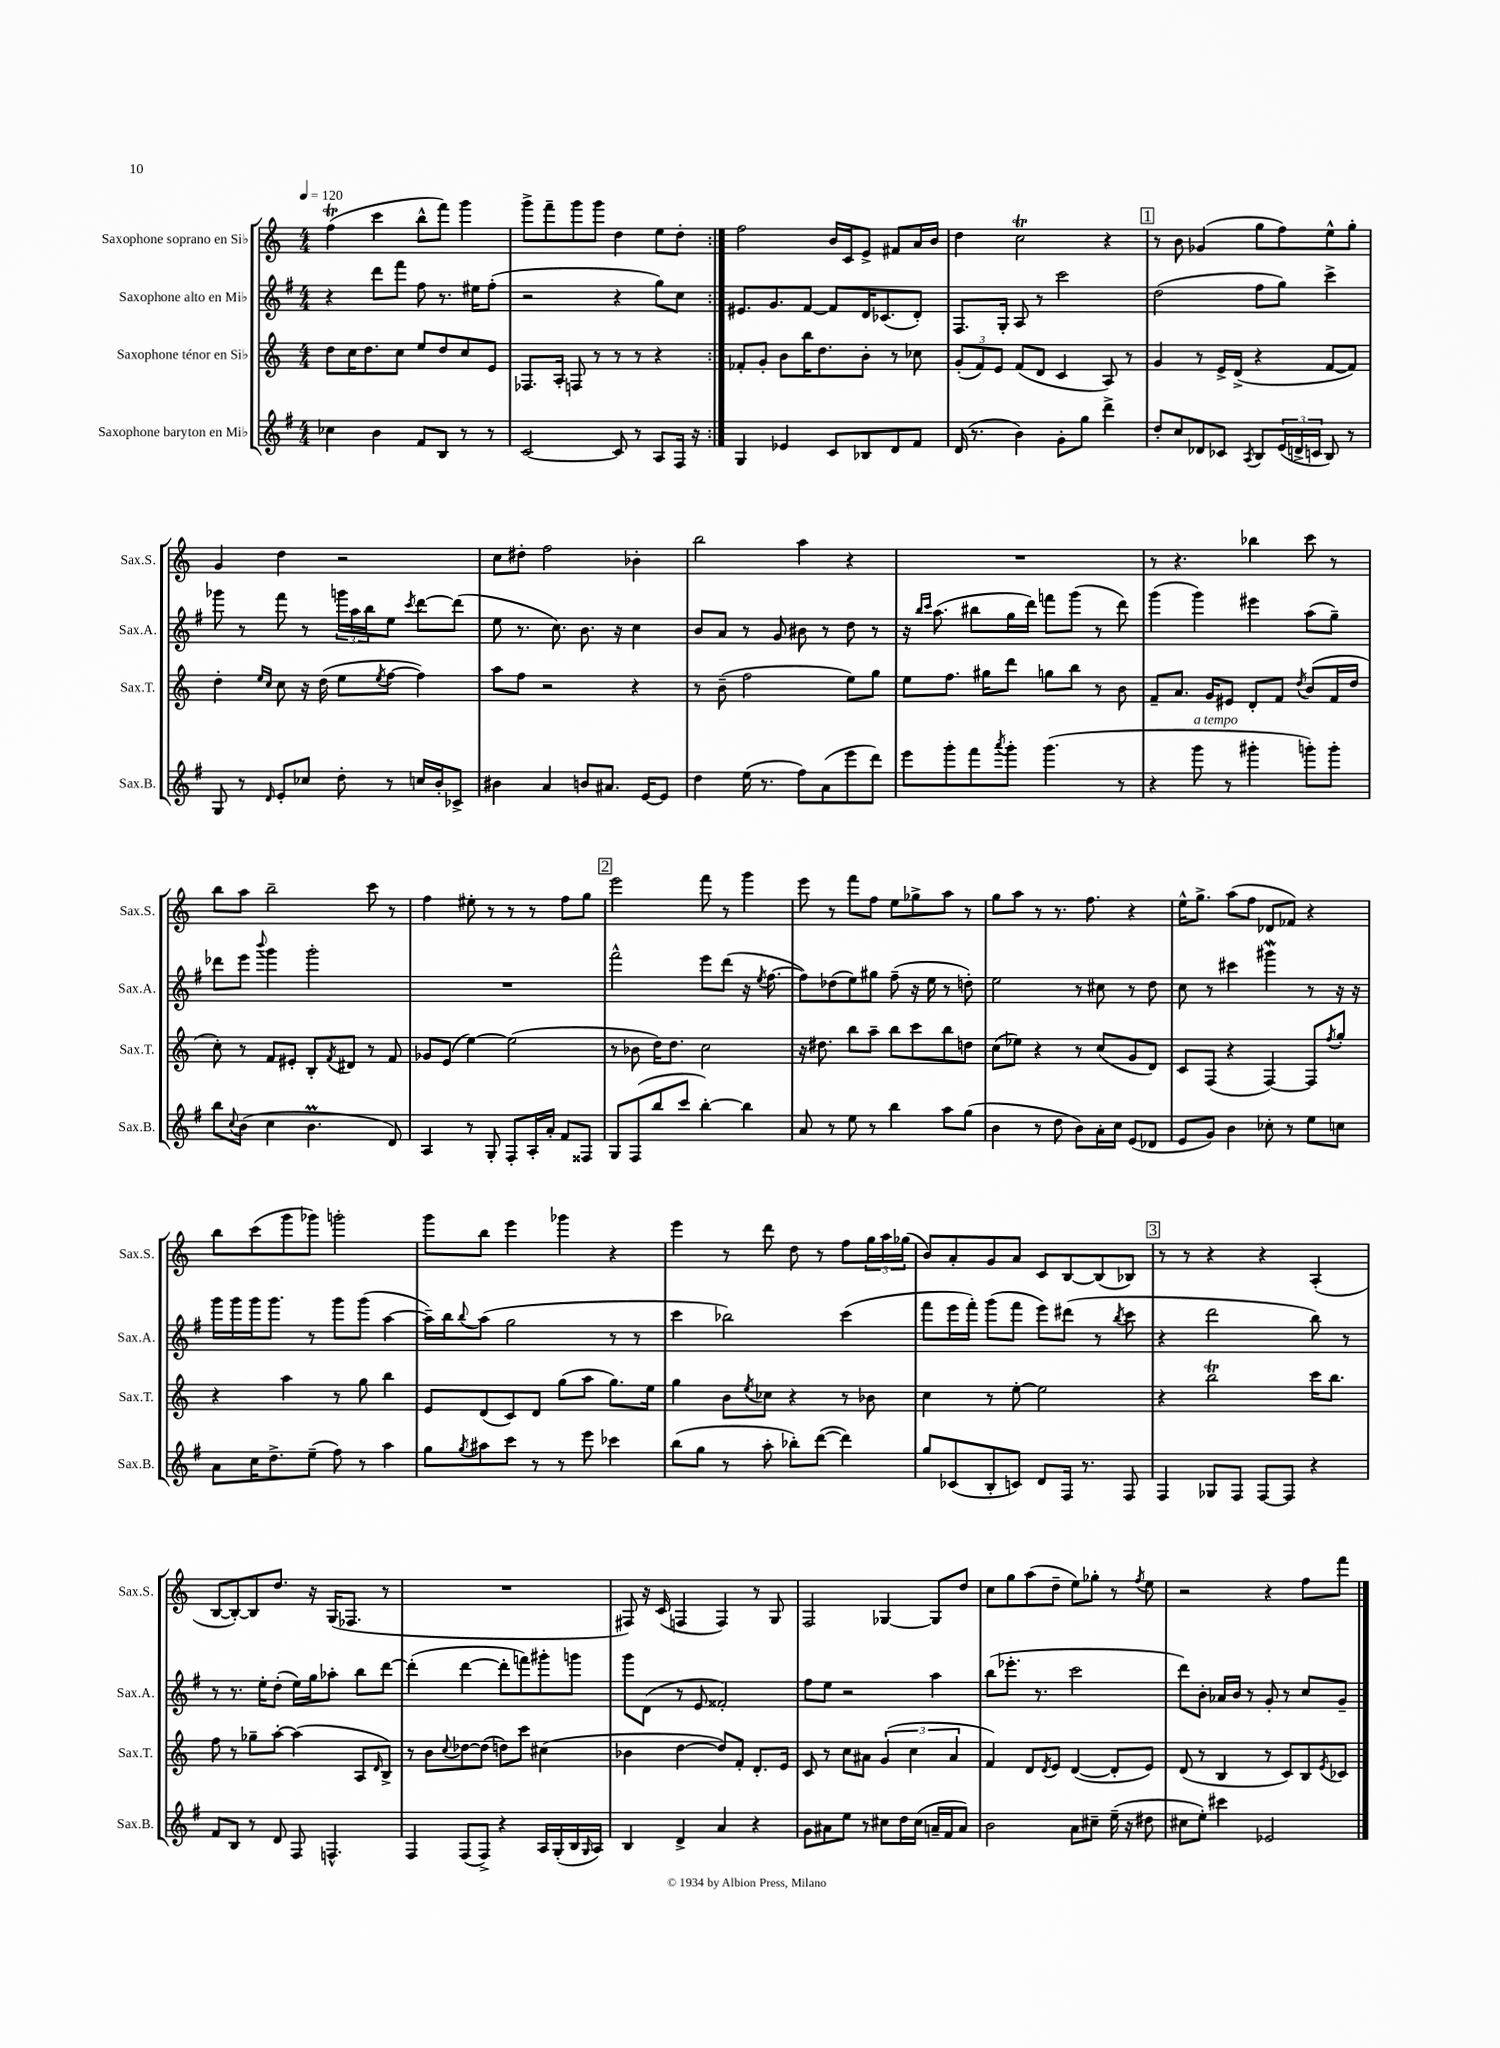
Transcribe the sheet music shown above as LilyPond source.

<<
\new StaffGroup <<
\new Staff = "s0" \with { instrumentName = "Saxophone soprano en Sib" shortInstrumentName = "Sax.S." } {
    \clef treble \key c \major \numericTimeSignature \time 4/4 \tempo 4 = 120
    \repeat volta 2 { f''4\trill( c'''4 b''8-^ f'''8) g'''4 |
    g'''8-> f'''8-- g'''8 g'''8 d''4 e''8 d''8-. | }
    f''2 b'16 c'16 e'8-> fis'8 a'16 b'16 |
    d''4 c''2\trill r4 |
    \mark \markup { \box "1" } r8 b'8 ges'4( g''8 f''8) e''8-^ g''8-. |
    g'4 d''4 r2 |
    c''8 dis''8-. f''2 bes'4-. |
    b''2 a''4 r4 |
    R1 |
    r8 r4. bes''4 c'''8 r8 |
    b''8 a''8 b''2-- c'''8 r8 |
    f''4 eis''8-. r8 r8 r8 f''8 g''8 |
    \mark \markup { \box "2" } e'''2 f'''8 r8 g'''4 |
    e'''8 r8 f'''8 f''8 e''8 ges''8-> a''8 r8 |
    g''8 a''8 r8 r8. f''8. r4 |
    e''16-^ g''8.-> a''8( f''8 des'8 fes'8) r4 |
    b''8 c'''8( g'''8 ges'''8) g'''2-. |
    g'''8 b''8 e'''4 ges'''4 r4 |
    e'''4 r8 d'''8 d''8 r8 f''8 \tuplet 3/2 { g''16 a''16 ges''16( } |
    b'8) a'8-. g'8 a'8 c'8 b8~ b8( bes8) |
    \mark \markup { \box "3" } r8 r8 r4 r4 a4-.( |
    b8~ b8~-.) b8 d''8. r16 g16( fes8. r8 |
    R1 |
    fis8) r16 c'16( f4 f4) r8 g8 |
    f2 ges4~ ges8 d''8 |
    c''8 g''8 a''8( d''8-- e''8) ges''8-. r8 \acciaccatura { f''8 } e''8 |
    r2 r4 f''8 f'''8 \bar "|." |
}
\new Staff = "s1" \with { instrumentName = "Saxophone alto en Mib" shortInstrumentName = "Sax.A." } {
    \clef treble \key g \major \numericTimeSignature \time 4/4
    \repeat volta 2 { r4 d'''8 fis'''8 fis''8 r8. eis''16 fis''8-.( |
    r2 r4 g''8) c''8 | }
    eis'8. g'8. fis'8~ fis'8 d'16 ces'8.( d'8-.) |
    fis8. g16-. a8 r8 c'''2 |
    \mark \markup { \box "1" } d''2( fis''8 g''8) c'''4-> |
    ges'''8 r8 fis'''8 r8 \tuplet 3/2 { g'''16 a''16 b''16 } e''8 \acciaccatura { c'''8 } d'''8~ d'''8( |
    e''8 r8. c''8.) b'8. r16 c''4 |
    b'8 a'8 r8 g'8 bis'8 r8 d''8 r8 |
    r16 \grace { b''16 c'''16 } a''8.( bis''8 g''16 d'''16) f'''8 g'''8( r8 d'''8) |
    g'''4( g'''4) eis'''4 a''8( g''8--) |
    des'''8 e'''8 \appoggiatura { b'''8 } g'''4 g'''2-. |
    R1 |
    \mark \markup { \box "2" } fis'''2-^ e'''8 d'''8( r16 \acciaccatura { e''8 } fis''8.~ |
    fis''8) des''8( e''8) gis''8 fis''8--( r16 e''16 r8 d''8-.) |
    e''2 r8 cis''8 r8 d''8 |
    c''8 r8 cis'''4 gis'''4\mordent r8 r16 r16 |
    g'''16 g'''16 g'''16 g'''8. r8 g'''8 g'''8( a''4~ |
    a''16--) b''16 \appoggiatura { b''8 } a''8( g''2 r8 r8 |
    c'''4 bes''2) c'''4( |
    fis'''8 e'''16 fis'''16-.) g'''8( fis'''8 e'''8) dis'''8( r8 \acciaccatura { b''8 } c'''8 |
    \mark \markup { \box "3" } r4 d'''2 b''8) r8 |
    r8 r8. e''16-. d''8-.( e''16) g''16 aes''8-. b''8 d'''8~ |
    d'''4-.( d'''4~ d'''8-. f'''8) gis'''8-. g'''8 |
    g'''8 d'8( r8 e'8 fisis'2-.) |
    fis''8 e''8 r2 a''4 |
    b''8( ees'''8.-. r8. c'''2 |
    d'''8) b'8-. aes'16 b'16 r8 g'8-. r8 c''8 g'8-- \bar "|." |
}
\new Staff = "s2" \with { instrumentName = "Saxophone ténor en Sib" shortInstrumentName = "Sax.T." } {
    \clef treble \key c \major \numericTimeSignature \time 4/4
    \repeat volta 2 { d''8 c''16 d''8. c''8 e''8 d''8 c''8 e'8 |
    fes8. a16-. f8 r8 r8 r8 r4 | }
    fes'8-. g'8-. b'8 b''16 d''8. b'8-. r8 ces''8 |
    \tuplet 3/2 { g'8-.( f'8) e'8 } f'8( d'8 c'4 a8) r8 |
    \mark \markup { \box "1" } g'4 r8 e'16-> d'16->( r4 f'8~ f'8) |
    d''4-. \grace { e''16 c''16 } c''8 r16 d''16( e''8 \acciaccatura { e''8 } f''8~ f''4) |
    a''8 f''8 r2 r4 |
    r8 b'8--( f''2 e''8) g''8 |
    e''8 f''8. gis''16 d'''8 g''8 b''8 r8 b'8 |
    f'8-- a'8. g'16 eis'8 d'8-. f'8 \acciaccatura { d''8 } b'8( f'16 d''16 |
    c''8-.) r8 f'8 eis'8-. b8-. \acciaccatura { f'8 } dis'8 r8 f'8 |
    ges'8 e'8( e''4~) e''2( |
    \mark \markup { \box "2" } r8 bes'8 d''16) d''8. c''2 |
    r16 dis''8. b''8 a''8-- b''8 c'''8 b''8 d''8 |
    c''8( ees''8) r4 r8 c''8( g'8 d'8) |
    c'8 f8( r4 f4~) f8 \acciaccatura { f''8 } g''8-. |
    r4 a''4 r8 g''8 b''4 |
    e'8 d'8( c'8) d'8 g''8( a''8 g''8.) e''16 |
    g''4 b'8 \acciaccatura { e''8 } ces''8 r4 r8 bes'8 |
    c''4 r8 e''8~-. e''2 |
    \mark \markup { \box "3" } r4 b''2\trill c'''16 b''8. |
    f''8 r8 ges''8-- a''8~-. a''4( a8 \grace { d'16 } b8->) |
    r8 b'8 \appoggiatura { c''8 } des''8~ des''8( d''8) c'''8 cis''4( |
    bes'4 d''4~ d''8) f'8-. d'8.-. e'16 |
    c'8 r8 c''8 ais'8 \tuplet 3/2 { g'4( c''4 ais'4 } |
    f'4) d'8 \acciaccatura { d'8 } e'8 d'4~( d'8-. e'8) |
    d'8( r8 b4 r8 c'8) b8 \acciaccatura { e'8 } ces'8 \bar "|." |
}
\new Staff = "s3" \with { instrumentName = "Saxophone baryton en Mib" shortInstrumentName = "Sax.B." } {
    \clef treble \key g \major \numericTimeSignature \time 4/4
    \repeat volta 2 { ces''4 b'4 fis'8 b8 r8 r8 |
    c'2~ c'8 r8 a8 fis16 r16 | }
    g4 ees'4 c'8 bes8 d'8 fis'8 |
    d'16( r8. b'4) g'8-. g''8 d'''4-> |
    \mark \markup { \box "1" } d''8-. c''8 des'8 ces'8 \acciaccatura { a8 } b8 \tuplet 3/2 { e'16( d'16-> c'16 } b8) r8 |
    g8 r8 \grace { d'16 } e'8-. ces''8 d''8-. r8 c''16 b'16-. ces'8-> |
    bis'4 a'4 b'8 ais'8. e'16~ e'8 |
    d''4 e''16( r8. fis''8) a'8( e'''8 d'''8) |
    e'''8 g'''8-. fis'''8 \acciaccatura { a'''8 } g'''8-. g'''4.( r8 |
    r4 g'''8^\markup { \italic "a tempo" } r8 gis'''4-. g'''8-.) g'''8-. |
    b''8 \appoggiatura { c''8 } b'8( c''4 b'4.\prall d'8) |
    a4 r8 g8-. fis8-. a16-. a'16-. fis'8 fisis8 |
    \mark \markup { \box "2" } g8 fis8( b''8 c'''8 b''4~-.) b''4 |
    a'8 r8 e''8 r8 b''4 a''8 g''8( |
    b'4 r8 d''8 b'8) a'16-. c''16 e'8( des'8 |
    e'8 g'8) b'4 ces''8-. r8 e''8 c''8 |
    a'8 c''16 d''8.-> e''8--( fis''8) r8 a''4 |
    g''8 \acciaccatura { g''8 } ais''8 c'''8 r8 r8 e'''8 ces'''4 |
    b''8( g''8 r8 a''8-. bes''8-.) d'''8~( d'''4) |
    g''8 ces'8( b8-. c'8) d'8 fis16 r8. fis8 |
    \mark \markup { \box "3" } fis4 ges8 fis8 fis8~ fis8 r4 |
    fis'8 b8 r8 d'8 fis8 f4.-^ |
    fis4 fis8( fis8->) r4 a16 g16-.( b16 \grace { g16 } a16) |
    b4 d'4-> a'4 r4 |
    g'8 ais'8 e''8 r8 cis''8 d''16 cis''16( a'16-- fis'16 a'8) |
    b'2 a'8 cis''8-- e''16--( r16 dis''8 |
    cis''8 e''8-.) cis'''4 ees'2 \bar "|." |
}
>>
>>
\layout { \context { \Score \remove "Bar_number_engraver" } }
